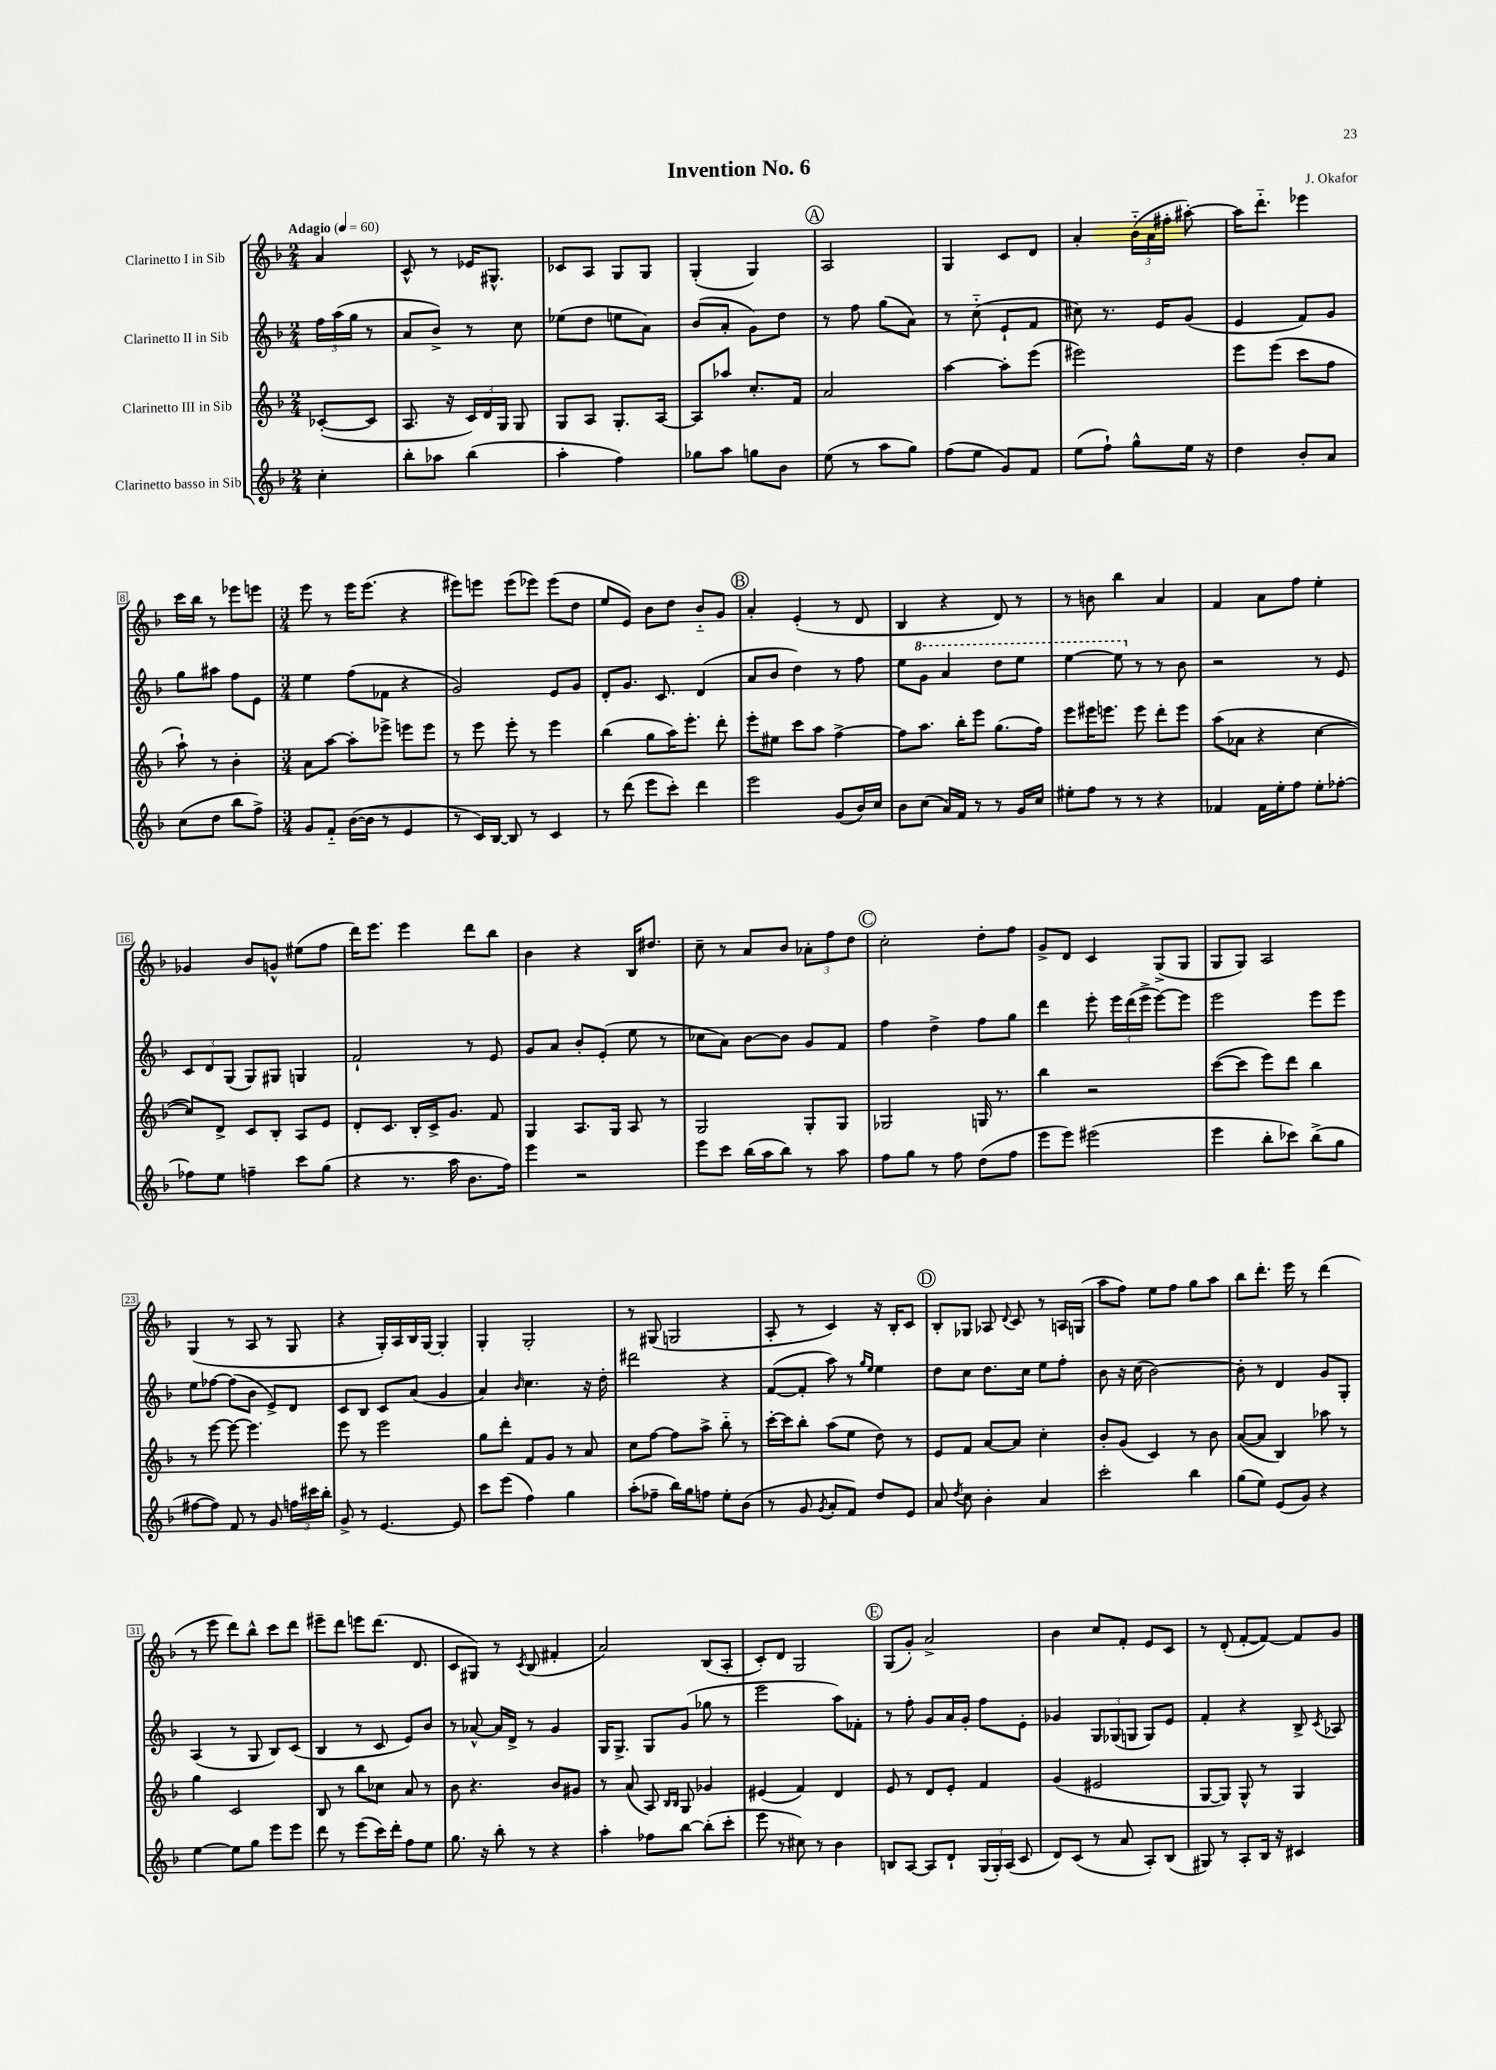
\header { title = "Invention No. 6" composer = "J. Okafor" }
<<
\new StaffGroup <<
\new Staff = "s0" \with { instrumentName = "Clarinetto I in Sib" } {
    \clef treble \key f \major \numericTimeSignature \time 2/4 \partial 4 \tempo "Adagio" 4 = 60
    \autoBeamOff a'4 |
    c'8-^ r8 ees'16[ gis8.]-^ |
    ces'8[ a8] g8[ g8] |
    g4-.( g4) |
    \mark \markup { \circle "A" } a2 |
    g4 c'8[ d'8] |
    a'4-. \tuplet 3/2 { bes'16[-_( a'16 fis''16]-. } ais''8~-.) |
    ais''16[ d'''8.]-_ ees'''4 |
    c'''16[ bes''16] r8 ees'''8[ e'''8] |
    \numericTimeSignature \time 3/4 e'''8 r8 e'''16[ e'''8.]( r4 |
    eis'''8[) e'''8] e'''8[( ees'''8]) ees'''8[( d''8] |
    e''8[ e'8]) bes'8[ d''8] bes'8[-_ g'8] |
    \mark \markup { \circle "B" } a'4-. e'4-.( r8 d'8 |
    bes4 r4 d'8) r8 |
    r8 b'8 bes''4 a'4 |
    f'4 a'8[ f''8] e''4-. |
    ges'4 bes'8[ g'8]-^ eis''8[( f''8] |
    d'''16[) e'''8.] e'''4 d'''8[ bes''8] |
    bes'4 r4 bes16[ dis''8.] |
    c''8-- r8 a'8[ bes'8] \tuplet 3/2 { aes'8[-. f''8 d''8] } |
    \mark \markup { \circle "C" } c''2-. d''8[-. f''8] |
    g'8[-> d'8] c'4 g8[->( g8] |
    g8[ g8]) a2 |
    g4( r8 a8 r8 g8 |
    r4 g16[-.) a16 bes16 g16]~ g4-. |
    g4-. g2-. |
    r8 gis8( g2 |
    a8-. r8 c'4) r16 bes16[-. c'8] |
    \mark \markup { \circle "D" } bes8[-. ges8] aes8 \appoggiatura { d'8 } c'8 r8 a16[ g16]( |
    a''8[ f''8]) e''8[ f''8] g''8[ a''8] |
    bes''8[ d'''8.]-. e'''16 r8 d'''4( |
    r8 e'''8 d'''8[) bes''8]-^ c'''8[ d'''8] |
    eis'''8[-- d'''8] e'''8[ d'''8.]( d'8. |
    c'8[ gis8]) r8 \acciaccatura { c'8 } bes8( fis'4-. |
    a'2) bes8[( a8]-. |
    c'8[-.) d'8] g2 |
    \mark \markup { \circle "E" } g8[( g'8]-.) a'2-> |
    bes'4 c''8[ f'8]-. e'8[ c'8] |
    r8 d'8-.( f'8[~-. f'8]~) f'8[ g'8] \bar "|." |
}
\new Staff = "s1" \with { instrumentName = "Clarinetto II in Sib" } {
    \clef treble \key f \major \numericTimeSignature \time 2/4 \partial 4
    \autoBeamOff \tuplet 3/2 { f''16[ a''16( g''16] } r8 |
    a'8[ bes'8]->) r8 c''8 |
    ees''8[( d''8] e''8[ a'8]) |
    bes'8[( a'8]-. g'8[) d''8] |
    \mark \markup { \circle "A" } r8 f''8 g''8[( a'8]) |
    r8 c''8-_( e'8[-! f'8] |
    cis''8) r8. e'16[ g'8]( |
    e'4 f'8[) g'8] |
    g''8[ ais''8] f''8[ e'8] |
    \numericTimeSignature \time 3/4 e''4 f''8[( fes'8] r4 |
    g'2) e'8[ g'8] |
    d'8[-. g'8.] c'8. d'4( |
    \mark \markup { \circle "B" } a'8[ bes'8] d''4) r8 f''8 |
    e''8[ \ottava #1 g''8] a''4 d'''8[ e'''8] |
    e'''4~ e'''8 \ottava #0 r8 r8 bes'8 |
    r2 r8 e'8 |
    \tuplet 3/2 { c'8[ d'8 g8]( } g8[) gis8] g4 |
    f'2-! r8 e'8 |
    g'8[ a'8] bes'8[-. e'8]-.( e''8 r8 |
    ces''8[ a'8]) bes'8[~ bes'8] g'8[ f'8] |
    \mark \markup { \circle "C" } f''4 d''4-> f''8[ g''8] |
    d'''4 e'''8-. \tuplet 3/2 { e'''16[ d'''16( e'''16]-> } e'''8[~) e'''8] |
    e'''2 e'''8[ e'''8] |
    e''8[ fes''8]~ fes''8[( bes'8] e'8[->) d'8] |
    c'8[ bes8] c'8[ a'8]( g'4 |
    a'4) \grace { bes'16 } c''4. r16 d''16-. |
    dis'''2 r4 |
    f'8[~( f'8]-. a''8) r8 \grace { g''16[ e''16] } e''4 |
    \mark \markup { \circle "D" } d''8[ c''8] d''8.[ c''16] e''8[ f''8]-. |
    bes'8 r16 c''16( bes'2~) |
    bes'8-. r8 d'4 g'8[ g8]-. |
    a4( r8 g8 bes8[) c'8]( |
    bes4 r8 c'8 e'8[) bes'8] |
    r8 aes'8~-^ aes'16[ d'16]-> r8 g'4 |
    g16[ g8.]-> g8[ g'8]( ges''8 r8 |
    e'''2 a''8[) fes'8]-. |
    \mark \markup { \circle "E" } r8 f''8-. g'8[ a'16 g'16]-. f''8[ e'8]-. |
    ges'4 \tuplet 3/2 { g8[ ges8( g8] } g8[) e'8] |
    f'4-. r4 bes8-> \acciaccatura { c'8 } aes8 \bar "|." |
}
\new Staff = "s2" \with { instrumentName = "Clarinetto III in Sib" } {
    \clef treble \key f \major \numericTimeSignature \time 2/4 \partial 4
    \autoBeamOff ces'8[~-.( ces'8] |
    a8. r16 \tuplet 3/2 { c'16[) d'16 g16] } g8 |
    g8[ a8] g8.[-. a16]~ |
    a8[ aes''8] c''8.[-. f'16] |
    \mark \markup { \circle "A" } a'2 |
    a''4~ a''8[-. e'''8]( |
    eis'''2) |
    e'''8[ e'''8]( c'''8[ f''8] |
    a''8-!) r8 bes'4-. |
    \numericTimeSignature \time 3/4 a'8[ a''8]~ a''8[-. ees'''8]-> e'''8[ e'''8] |
    r8 e'''8 e'''8-. r8 e'''4 |
    bes''4( g''8[ a''16) e'''8.]-. d'''8-. |
    \mark \markup { \circle "B" } e'''8[-. eis''8] c'''8[ a''8] f''4~-> |
    f''8[ a''8.] bes''16[-. e'''8] g''8.[( f''16]) |
    e'''8[ eis'''16 e'''8.] e'''8 d'''8[-. e'''8] |
    a''8[( aes'8] r4 c''4~ |
    c''8[) d'8]-> c'8[ bes8]-. a8[ e'8] |
    d'8[-. c'8.] bes16[-. c'16-> g'8.] f'8 |
    g4 a8.[ g16] a8 r8 |
    g2 g8[-. g8] |
    \mark \markup { \circle "C" } ges2 g16 r8. |
    bes''4 r2 |
    c'''8[~( c'''8] e'''8[) d'''8] bes''4 |
    r8 e'''8~ e'''8~ e'''4. |
    e'''8 r8 e'''2 |
    g''8[ d'''8]-. f'8[ g'8] r8 a'8 |
    c''8[ f''8]~ f''8[ a''8]-> bes''8-_ r8 |
    c'''16[~-. c'''16 bes''8]-. a''8[( e''8] d''8) r8 |
    \mark \markup { \circle "D" } e'8[ f'8] a'8[~ a'8] c''4-. |
    bes'8[-. g'8]( c'4) r8 bes'8 |
    a'8[~( a'8] bes4) aes''8 r8 |
    g''4 c'2 |
    bes8 r8 bes''8[ ces''8] a'8 r8 |
    bes'8 r4. bes'8[ gis'8] |
    r8 a'8( a8) \grace { bes16[ bes16] } g8 ges'4 |
    eis'4( f'4) d'4 |
    \mark \markup { \circle "E" } e'8 r8 d'8[ e'8]-. f'4 |
    g'4( eis'2 |
    g8[~ g8]) g8-^ r8 g4 \bar "|." |
}
\new Staff = "s3" \with { instrumentName = "Clarinetto basso in Sib" } {
    \clef treble \key f \major \numericTimeSignature \time 2/4 \partial 4
    \autoBeamOff c''4-. |
    bes''8[-. aes''8] bes''4( |
    a''4-. f''4) |
    ges''8[ a''8] g''8[ bes'8] |
    \mark \markup { \circle "A" } e''8( r8 a''8[ g''8]) |
    f''8[( e''8] g'8[) f'8] |
    e''8[( f''8]-!) g''8[-^ e''16] r16 |
    d''4 bes'8[-. a'8] |
    c''8[( d''8] bes''8[ f''8]->) |
    \numericTimeSignature \time 3/4 g'8[ f'8]-_ bes'16[~( bes'16] r8 e'4 |
    r8 c'16[) bes16]~ bes8 r8 c'4 |
    r8 d'''8( e'''8[ c'''8]-.) d'''4 |
    \mark \markup { \circle "B" } e'''2 g'8[( bes'16) c''16] |
    bes'8[ c''8]( a'16[) f'16] r8 r8 g'16[ c''16] |
    eis''8[-. f''8] r8 r8 r4 |
    fes'4 fes'16[ e''16-. f''8] e''8[-. fes''8]~-. |
    fes''8[ e''8] f''4-- c'''8[ g''8]( |
    r4 r8. a''16 bes'8.[ f''16]) |
    e'''4 r2 |
    e'''8[ c'''8] bes''16[( a''16 bes''8]) r8 a''8 |
    \mark \markup { \circle "C" } f''8[ g''8] r8 f''8 d''8[( f''8] |
    e'''8[ e'''8]) eis'''2( |
    e'''4 bes''8[-. ces'''8]) bes''8[->( g''8] |
    fis''8[~ fis''8]) f'8 r8 g'8 \tuplet 3/2 { f''16[ cis'''16 bes''16]-. } |
    g'8-> r8 e'4.~ e'8 |
    c'''8[ e'''8]( f''4) g''4 |
    a''8[-.( fes''8]-- bes''16[) g''16 f''8] e''8[-. bes'8]( |
    r8 g'8 \acciaccatura { g'8 } a'8[-. f'8]) d''8[ e'8] |
    \mark \markup { \circle "D" } a'8 \acciaccatura { d''8 } c''8 bes'4-. a'4 |
    c'''2-. bes''4 |
    g''8[( e''8]) e'8[( g'8]) r4 |
    e''4~ e''8[ g''8] e'''8[ e'''8] |
    d'''8 r8 e'''8[( c'''16) d'''16]-. f''8[ e''8] |
    g''8. r16 bes''8-. r8 r4 |
    a''4-. fes''8[ bes''8]~ bes''8[-.( c'''8]-. |
    e'''8 r8 cis''8) r8 bes'4 |
    \mark \markup { \circle "E" } b8[ a8]~ a8[ d'8]-! \tuplet 3/2 { g16[( g16-.) a16]( } c'8 |
    d'8[) c'8]( r8 a'8 a8[-.) bes8]( |
    gis8) r8 a8[-. bes16] r16 cis'4 \bar "|." |
}
>>
>>
\layout { \context { \Score \override BarNumber.stencil = #(make-stencil-boxer 0.1 0.3 ly:text-interface::print) } }
